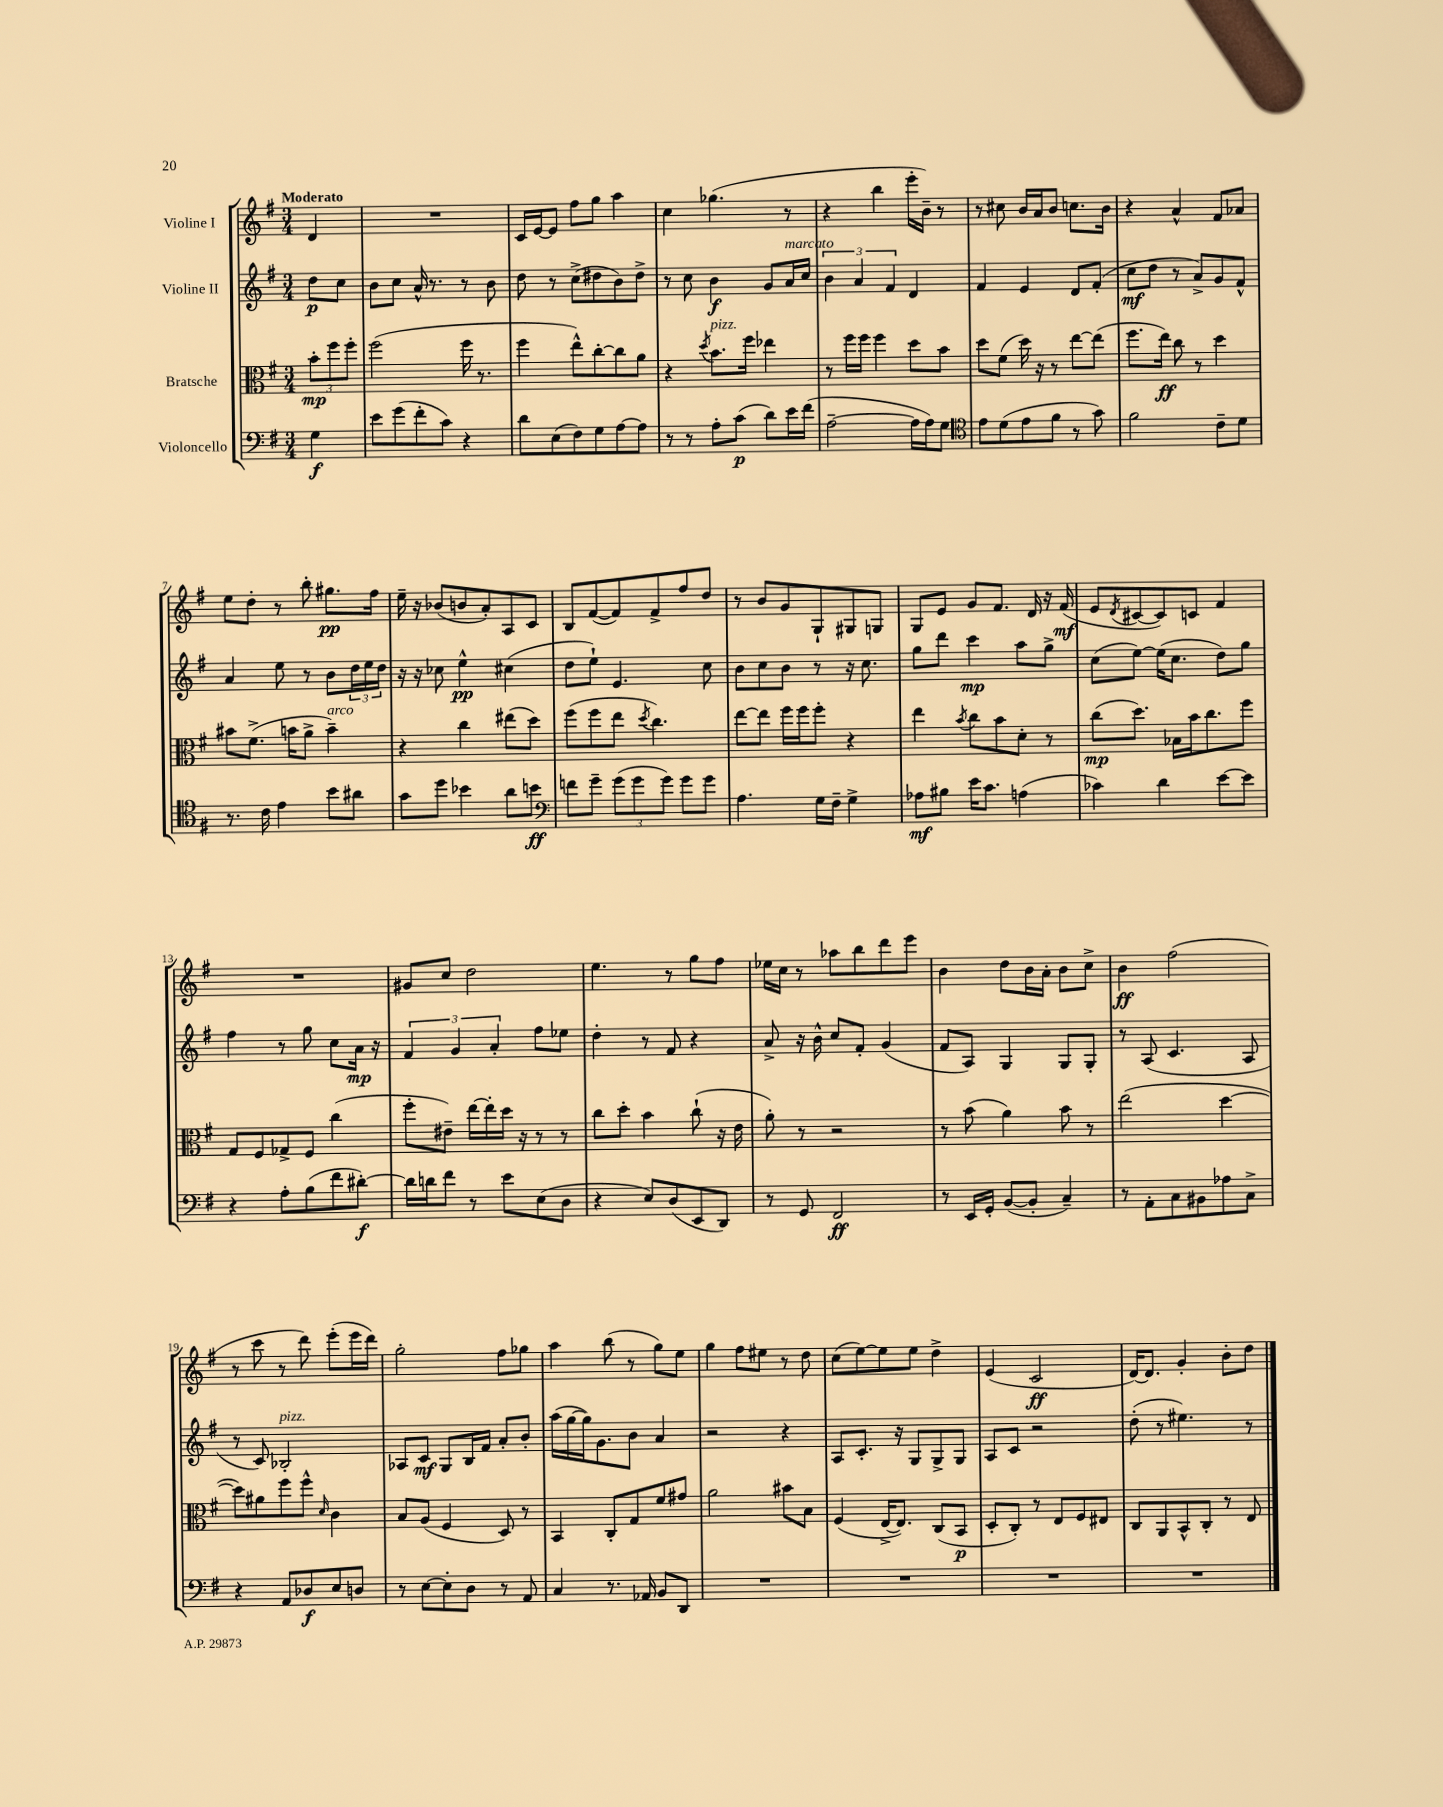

**kern	**kern	**kern	**kern
*staff4	*staff3	*staff2	*staff1
*clefF4	*clefC3	*clefG2	*clefG2
*k[f#]	*k[f#]	*k[f#]	*k[f#]
*M3/4	*M3/4	*M3/4	*M3/4
4G\	12b'\L	8dd\L	4d/
.	12ff#\	.	.
.	.	8cc\J	.
.	12ff#'\J	.	.
=	=	=	=
8e\L	(2ff#\	8b\L	2.r
(8g\	.	8cc\J	.
8f#'\	.	16a^^/	.
.	.	8.r	.
8c\J)	.	.	.
4r	16ff#\	8r	.
.	8.r	.	.
.	.	8b\	.
=	=	=	=
8d\L	4ff#\	8dd\	16c/LL
.	.	.	[16e/J
(8E\	.	8r	8e/]J
8F#\)	8ee^^\L)	(8cc^\L	8ff#\L
8G\	[8cc'\	8dd#\	8gg\J
[8A\	8cc\]	8b\)	4aa\
8A\]J	8a\J	8dd#^\J	.
=	=	=	=
8r	4r	8r	4cc\
8r	.	8cc\	.
.	8qdd/	.	.
8A'\L	8.b\L	4b\	(4.gg-\
(8c\J	.	.	.
.	16ff#\Jk	.	.
8d\L)	4ee-\	8g/L	.
16e\L	.	16a/L	8r
(16f#\JJ	.	16cc/JJ	.
=	=	=	=
[2A~\	8r	6b\	4r
.	16ff#\LL	.	.
.	.	6a/	.
.	16ff#\JJ	.	.
.	4ff#\	.	4bb\
.	.	6f#/	.
16A\]LL	8dd\L	4d/	16eee'\LL
16A\J)	.	.	16b~\JJ)
8G\J	8b\J	.	8r
=	=	=	=
*clefC4	*	*	*
8e\L	8dd\L	4f#/	8r
(8d\	(8f#\J	.	8cc#\
8e\	16dd\)	4e/	16b/LL
.	16r	.	16a/J
8f#\J	8r	.	8b/J
8r	[8ee\L	8d/L	8.cc\L
8g\)	(8ee\]J	(8f#'/J	.
.	.	.	16b\Jk
=	=	=	=
2f#\	8.ff#\L	8cc\L	4r
.	.	8dd\J	.
.	16ee\Jk)	.	.
.	8cc\	8r	4a^^/
.	8r	8a^/L)	.
8c~\L	4dd\	8g/	8f#/L
8d\J	.	8f#^^/J	8a-/J
=	=	=	=
8.r	8b#\L	4a/	8ee\L
.	(8.f#^\J	.	8dd'\J
16c\	.	.	.
4e\	.	8ee\	8r
.	16b\LK	.	.
.	8a^\J	8r	8bb'\
8b\L	4b~\)	8b\L	8.gg#\L
8a#\J	.	24dd\L	.
.	.	24ee\	.
.	.	.	16ff#\Jk
.	.	24dd\JJ	.
=	=	=	=
8g\L	4r	16r	16ee~\
.	.	16r	16r
8dd\J	.	8cc-\	(8b-/L
4b-\	4cc\	4ee^^\	8b/
.	.	.	8a'/)
8a\L	(8ee#\L	(4cc#\	8A/
8b\J	8dd\J)	.	8c/J
=	=	=	=
*clefF4	*	*	*
8f\L	(8ff#\L	8dd\L	8B/L
8g~\J	8ff#\	8ee`\J)	([8f#/
(12g\L	8ee\J	4.e/	8f#/])
12g\	.	.	.
.	8qdd/	.	.
.	4.cc\)	.	8f#^/
12g\J)	.	.	.
8g\L	.	.	8ff#/
8g\J	.	8cc\	8dd/J
=	=	=	=
4.A\	[8ee\L	8b\L	8r
.	8ee\]J	8cc\	8b/L
.	16ff#\LL	8b\J	8g/
.	16ff#\J	.	.
16G\LL	8ff#'\J	8r	8G`/
16F#~\JJ	.	.	.
4G^\	4r	16r	8G#/
.	.	8.cc\	.
.	.	.	8G/J
=	=	=	=
8A-\L	4ee\	8gg\L	8G/L
8B#\J	.	8ddd\J	8e/J
.	8qb/	.	.
16e\LK	8cc\L	4ccc\	8g/L
8.c\J	.	.	.
.	8b\	.	8.f#/J
(4A\	8d'\J	8aa\L	.
.	.	.	16d/
.	8r	8gg^\J	16r
.	.	.	(16f#/
=	=	=	=
4c-\)	(8cc\L	(8cc\L	8e/L
.	.	.	8qd/
.	8.dd\J)	[8ee\J)	[8c#/
4d\	.	(16ee\]LK	8c#/])
.	16B-\LL	8.cc\J	.
.	16b\J	.	8c/J
.	8.cc\	.	.
[8e\L	.	8dd\L)	4f#/
8e\]J	8ff#\J	8gg\J	.
=	=	=	=
4r	8G/L	4ff#\	2.r
.	8F#/	.	.
8A'\L	8G-^/	8r	.
(8B\	8F#/J	8gg\	.
8f#\	(4cc\	8cc\L	.
[8d#'\J)	.	16a\Jk	.
.	.	16r	.
=	=	=	=
16d#\]LL	8ff#'\L	6f#/	8g#/L
16d\J	.	.	.
8f#\J	8e#~\J)	.	8cc/J
.	.	6g/	.
8r	[16ee\LL	.	2dd\
.	16ee'\]	.	.
.	.	6a'/	.
8e\L	16dd\JJ	.	.
.	16r	.	.
(8E\	8r	8ff#\L	.
8D\J	8r	8ee-\J	.
=	=	=	=
4r	8cc\L	4dd'\	4.ee\
.	8dd'\J	.	.
8E/L)	4b\	8r	.
(8D/	.	8f#/	8r
8EE/	(8cc`\	4r	8gg\L
8DD/J)	16r	.	8ff#\J
.	16e\	.	.
=	=	=	=
8r	8a'\)	8a^/	16ee-\LL
.	.	.	16cc\JJ
8GG/	8r	16r	8r
.	.	16b^^\	.
2FF#/	2r	8cc/L	8aa-\L
.	.	8f#'/J	8bb\
.	.	(4g/	8ddd\
.	.	.	8eee\J
=	=	=	=
8r	8r	8f#/L	4b\
16EE/LL	(8b\	8A/J)	.
16GG'/JJ	.	.	.
([8BB/L	4a\)	4G/	8dd\L
8BB'/]J	.	.	16b\L
.	.	.	16a'\JJ
4C~/)	8b\	8G/L	8b\L
.	8r	8G'/J	8cc^\J
=	=	=	=
8r	(2ee\	8r	4b\
8AA'\L	.	(8A/	.
8C\	.	4.c/	(2ff#\
8BB#\	.	.	.
8A-\	[4dd\	.	.
8C^\J	.	8A/	.
=	=	=	=
4r	8dd\]L)	8r	8r
.	8a#\	8c/)	8ccc\
8AA/L	8ff#\	2B-'/	8r
8D-/	8ff#^^\J	.	8ddd\)
.	16qqd/	.	.
8E/	4c\	.	(8eee'\L
8D/J	.	.	16eee\L
.	.	.	16ddd\JJ)
=	=	=	=
8r	8B/L	8A-/L	2gg'\
[8E\L	(8A/J	8c/J	.
8E'\]	4F#/	8G/L	.
8D\J	.	16B/L	.
.	.	16f#/JJ	.
8r	8D/)	8a'/L	8ff#\L
8AA/	8r	8b'/J	8gg-\J
=	=	=	=
4C/	4BB/	(16aa\LL	4aa\
.	.	[16gg\	.
.	.	16gg\]J)	.
.	.	8.g\	.
8.r	8C'/L	.	(8bb\
.	8G/	8b\J	8r
16AA-/	.	.	.
8BB/L	8f#/	4a/	8gg\L)
8DD/J	8g#/J	.	8ee\J
=	=	=	=
2.r	2a\	2r	4gg\
.	.	.	8ff#\L
.	.	.	8ee#\J
.	8b#\L	4r	8r
.	8B\J	.	8dd\
=	=	=	=
2.r	(4F#/	8A/L	(8cc\L
.	.	8.c'/J	[8ee\)
.	[16E^/LK	.	8ee\]
.	8.E/]J)	16r	.
.	.	8G/L	8ee\J
.	(8C/L	8G^/	4dd^\
.	8BB/J	8G/J	.
=	=	=	=
2.r	8D'/L	8A/L	(4e/
.	8C'/J)	8c/J	.
.	8r	2r	2c/
.	8E/L	.	.
.	8F#/	.	.
.	8E#/J	.	.
=	=	=	=
2.r	8C/L	(8dd'\	[16d/LK)
.	.	.	8.d/]J
.	8AA/	8r	.
.	8BB^^/	4.ee#\)	4g'/
.	8C'/J	.	.
.	8r	.	8b'\L
.	8E/	8r	8dd\J
==	==	==	==
*-	*-	*-	*-
